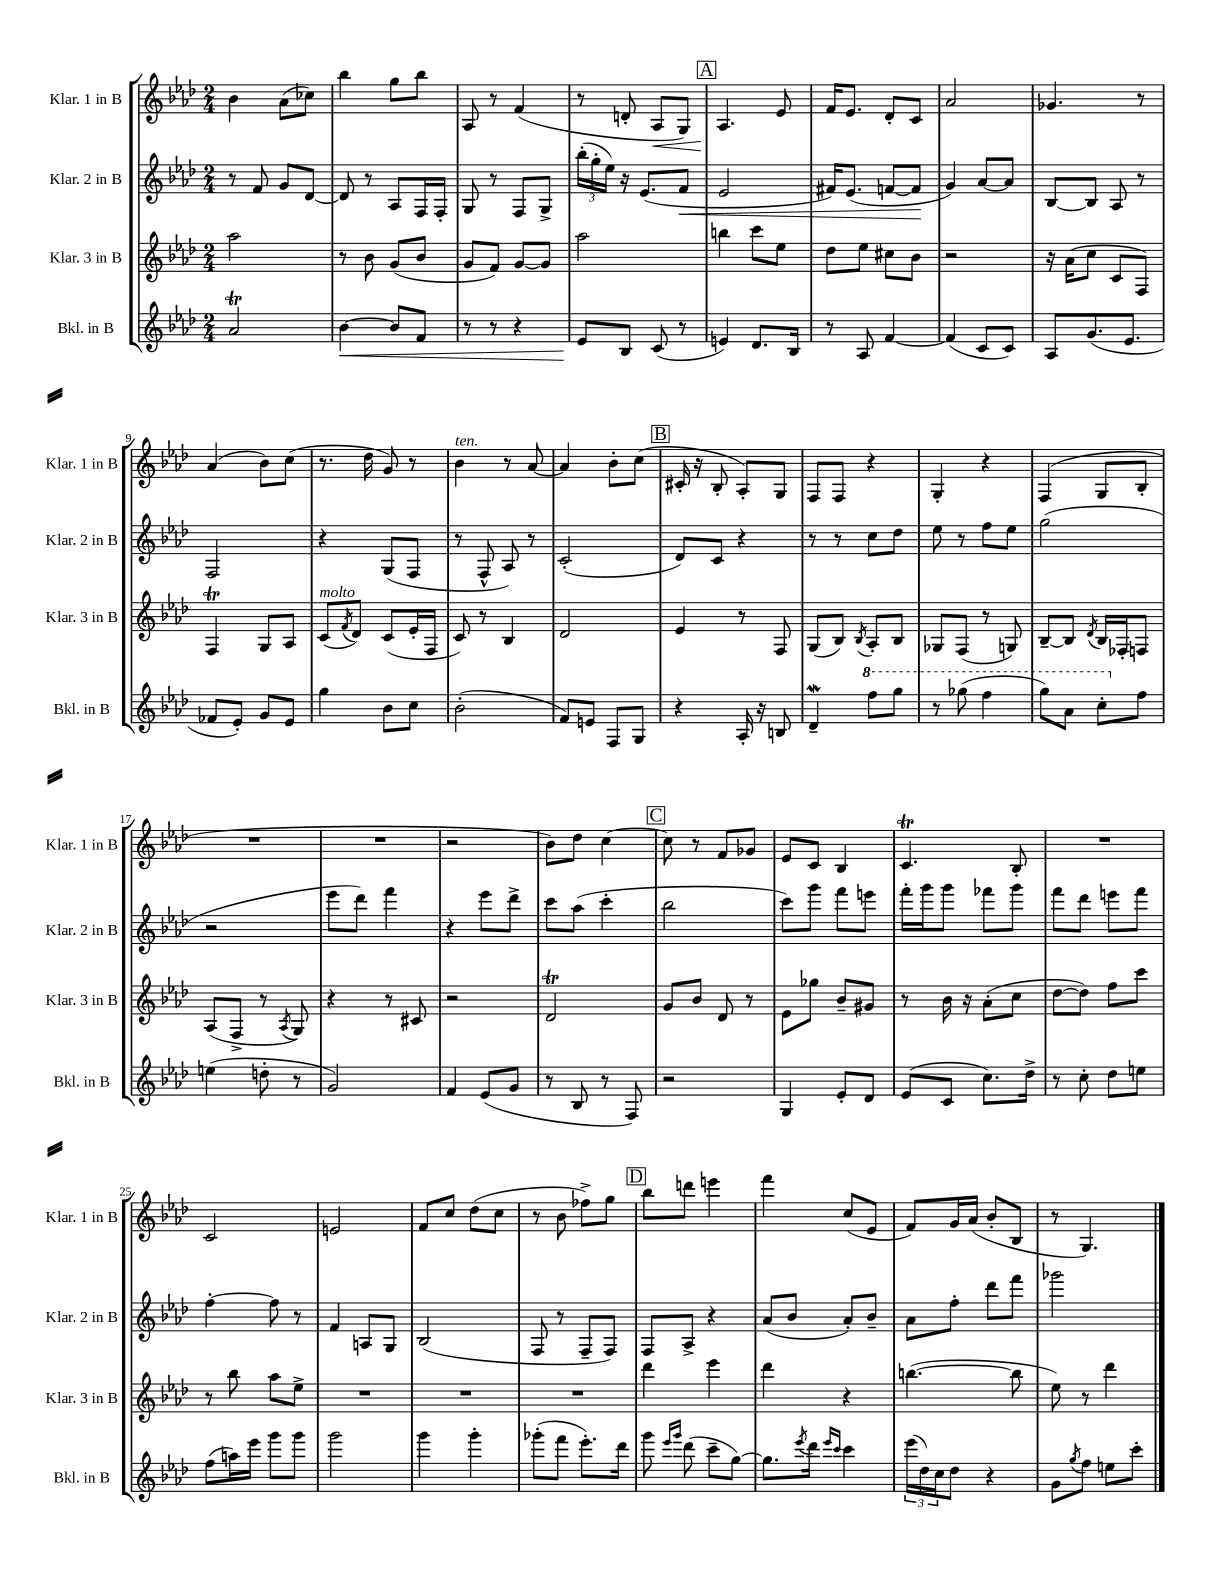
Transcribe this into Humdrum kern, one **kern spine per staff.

**kern	**kern	**kern	**kern
*staff4	*staff3	*staff2	*staff1
*clefG2	*clefG2	*clefG2	*clefG2
*k[b-e-a-d-]	*k[b-e-a-d-]	*k[b-e-a-d-]	*k[b-e-a-d-]
*M2/4	*M2/4	*M2/4	*M2/4
2a-/	2aa-\	8r	4b-\
.	.	8f/	.
.	.	8g/L	(8a-\L
.	.	[8d-/J	8cc-\J)
=	=	=	=
[4b-\	8r	8d-/]	4bb-\
.	8b-\	8r	.
8b-/]L	(8g/L	8A-/L	8gg\L
8f/J	8b-/J	16F/L	8bb-\J
.	.	16F'/JJ	.
=	=	=	=
8r	8g/L	8G/	8A-/
8r	8f/J)	8r	8r
4r	[8g/L	8F/L	(4f/
.	8g/]J	8G^/J	.
=	=	=	=
8e-/L	2aa-\	(24bb-'\LL	8r
.	.	24gg'\	.
.	.	24ee-\JJ)	.
8B-/J	.	16r	8d'/
.	.	(8.e-/L	.
(8c/	.	.	8A-/L
8r	.	8f/J	8G/J)
=	=	=	=
4e/)	4bb\	2e-/	4.A-/
8.d-/L	8ccc\L	.	.
.	8ee-\J	.	8e-/
16B-/Jk	.	.	.
=	=	=	=
8r	8dd-\L	16f#/LK)	16f/LK
.	.	(8.e-/J	8.e-/J
8A-/	8ee-\J	.	.
[4f/	8cc#\L	[8f/L	8d-'/L
.	8b-\J	8f/]J	8c/J
=	=	=	=
(4f/]	2r	4g/)	2a-/
8c/L	.	[8a-/L	.
8c/J)	.	8a-/]J	.
=	=	=	=
8A-/L	16r	[8B-/L	4.g-/
.	(16a-\LK	.	.
(8.g/	8cc\J	8B-/]J	.
.	8c/L	8A-/	.
8.e-/J	.	.	.
.	8F/J)	8r	8r
=	=	=	=
8f-/L	4F/	2F/	(4a-/
8e-'/J)	.	.	.
8g/L	8G/L	.	8b-\L)
8e-/J	8A-/J	.	(8cc\J
=	=	=	=
4gg\	(8c/L	4r	8.r
.	8qf/	.	.
.	8d-/J)	.	.
.	.	.	16dd-\
8b-\L	(8c/L	(8G/L	8g/)
8cc\J	16e-'/L	8F/J	8r
.	16F/JJ	.	.
=	=	=	=
(2b-'\	8c/)	8r	4b-\
.	8r	8F^^/	.
.	4B-/	8A-/)	8r
.	.	8r	[8a-/
=	=	=	=
8f/L)	2d-/	(2c'/	4a-/]
8e/J	.	.	.
8F/L	.	.	8b-'\L
8G/J	.	.	(8cc\J
=	=	=	=
4r	4e-/	8d-/L)	16c#'/
.	.	.	16r
.	.	8c/J	8B-'/
16A-'/	8r	4r	8A-'/L)
16r	.	.	.
8B/	8F/	.	8G/J
=	=	=	=
4d-~/	(8G/L	8r	8F/L
.	8B-/J)	8r	8F/J
.	8qB-/	.	.
8fff\L	8A-'/L	8cc\L	4r
8ggg\J	8B-/J	8dd-\J	.
=	=	=	=
8r	8G-/L	8ee-\	4G'/
(8ggg-\	(8F/J	8r	.
4fff\	8r	8ff\L	4r
.	8G/)	8ee-\J	.
=	=	=	=
8ggg\L)	[8B-~/L	(2gg\	(4F/
8aa-\J	8B-/]J	.	.
.	8qd-/	.	.
8ccc'\L	16B-/LL	.	8G/L
.	16F-'/J	.	.
8ff\J	8F/J	.	8B-'/J
=	=	=	=
(4ee\	(8A-/L	2r	2r
.	8F^/J	.	.
8dd'\	8r	.	.
.	8qA-/	.	.
8r	8G/)	.	.
=	=	=	=
2g/)	4r	8eee-\L	2r
.	.	8ddd-\J)	.
.	8r	4fff\	.
.	8c#/	.	.
=	=	=	=
4f/	2r	4r	2r
(8e-/L	.	8eee-\L	.
8g/J	.	8ddd-^\J	.
=	=	=	=
8r	2d-/	8ccc\L	8b-\L)
8B-/	.	(8aa-\J	8dd-\J
8r	.	4ccc'\	[4cc\
8F/)	.	.	.
=	=	=	=
2r	8g/L	2bb-\	8cc\]
.	8b-/J	.	8r
.	8d-/	.	8f/L
.	8r	.	8g-/J
=	=	=	=
4G/	8e-\L	8ccc\L)	8e-/L
.	8gg-\J	8ggg\J	8c/J
8e-'/L	8b-~/L	8fff\L	4B-/
8d-/J	8g#/J	8eee\J	.
=	=	=	=
(8e-/L	8r	16fff'\LL	4.c/
.	.	16ggg\J	.
8c/J	16b-\	8ggg\J	.
.	16r	.	.
8.cc\L)	(8a-'\L	8fff-\L	.
.	8cc\J	8ggg\J	8B-'/
16dd-^\Jk	.	.	.
=	=	=	=
8r	[8dd-\L	8fff\L	2r
8cc'\	8dd-\]J)	8ddd-\J	.
8dd-\L	8ff\L	8eee\L	.
8ee\J	8ccc\J	8fff\J	.
=	=	=	=
(8ff\L	8r	[4ff'\	2c/
16aa\L)	8bb-\	.	.
16eee-\JJ	.	.	.
8ggg\L	8aa-\L	8ff\]	.
8ggg\J	8ee-^\J	8r	.
=	=	=	=
2ggg\	2r	4f/	2e/
.	.	8A/L	.
.	.	8G/J	.
=	=	=	=
4ggg\	2r	(2B-/	8f/L
.	.	.	8cc/J
4ggg'\	.	.	(8dd-\L
.	.	.	8cc\J
=	=	=	=
(8ggg-'\L	2r	8F/	8r
8fff\J	.	8r	8b-\
8.eee-'\L)	.	8F~/L	8ff-^\L)
.	.	8F/J)	8gg\J
16ddd-\Jk	.	.	.
=	=	=	=
8ggg\	4ddd-\	8F/L	8bb-\L
16qqeee-/LL	.	.	.
16qqggg/JJ	.	.	.
(8ddd-\	.	8A-^/J	8ddd\J
8ccc~\L	4eee-\	4r	4eee\
[8gg\J)	.	.	.
=	=	=	=
8.gg\]L	4ddd-\	(8a-/L	4fff\
.	.	8b-/J	.
8qeee-/	.	.	.
16ddd-\Jk	.	.	.
16qqeee-/LL	.	.	.
16qqccc/JJ	.	.	.
4ccc\	4r	8a-'/L)	(8cc/L
.	.	8b-~/J	8e-/J
=	=	=	=
(24eee-\LL	([4.bb\	8a-\L	8f/L)
24dd-\)	.	.	.
24cc\J	.	.	.
8dd-\J	.	8ff'\J	16g/L
.	.	.	(16a-/JJ
4r	.	8ddd-\L	8b-'/L
.	8bb\]	8fff\J	8B-/J
=	=	=	=
8g\L	8ee-\)	2ggg-\	8r
8qgg/	.	.	.
8ff\J	8r	.	4.G/)
8ee\L	4ddd-\	.	.
8ccc'\J	.	.	.
==	==	==	==
*-	*-	*-	*-
